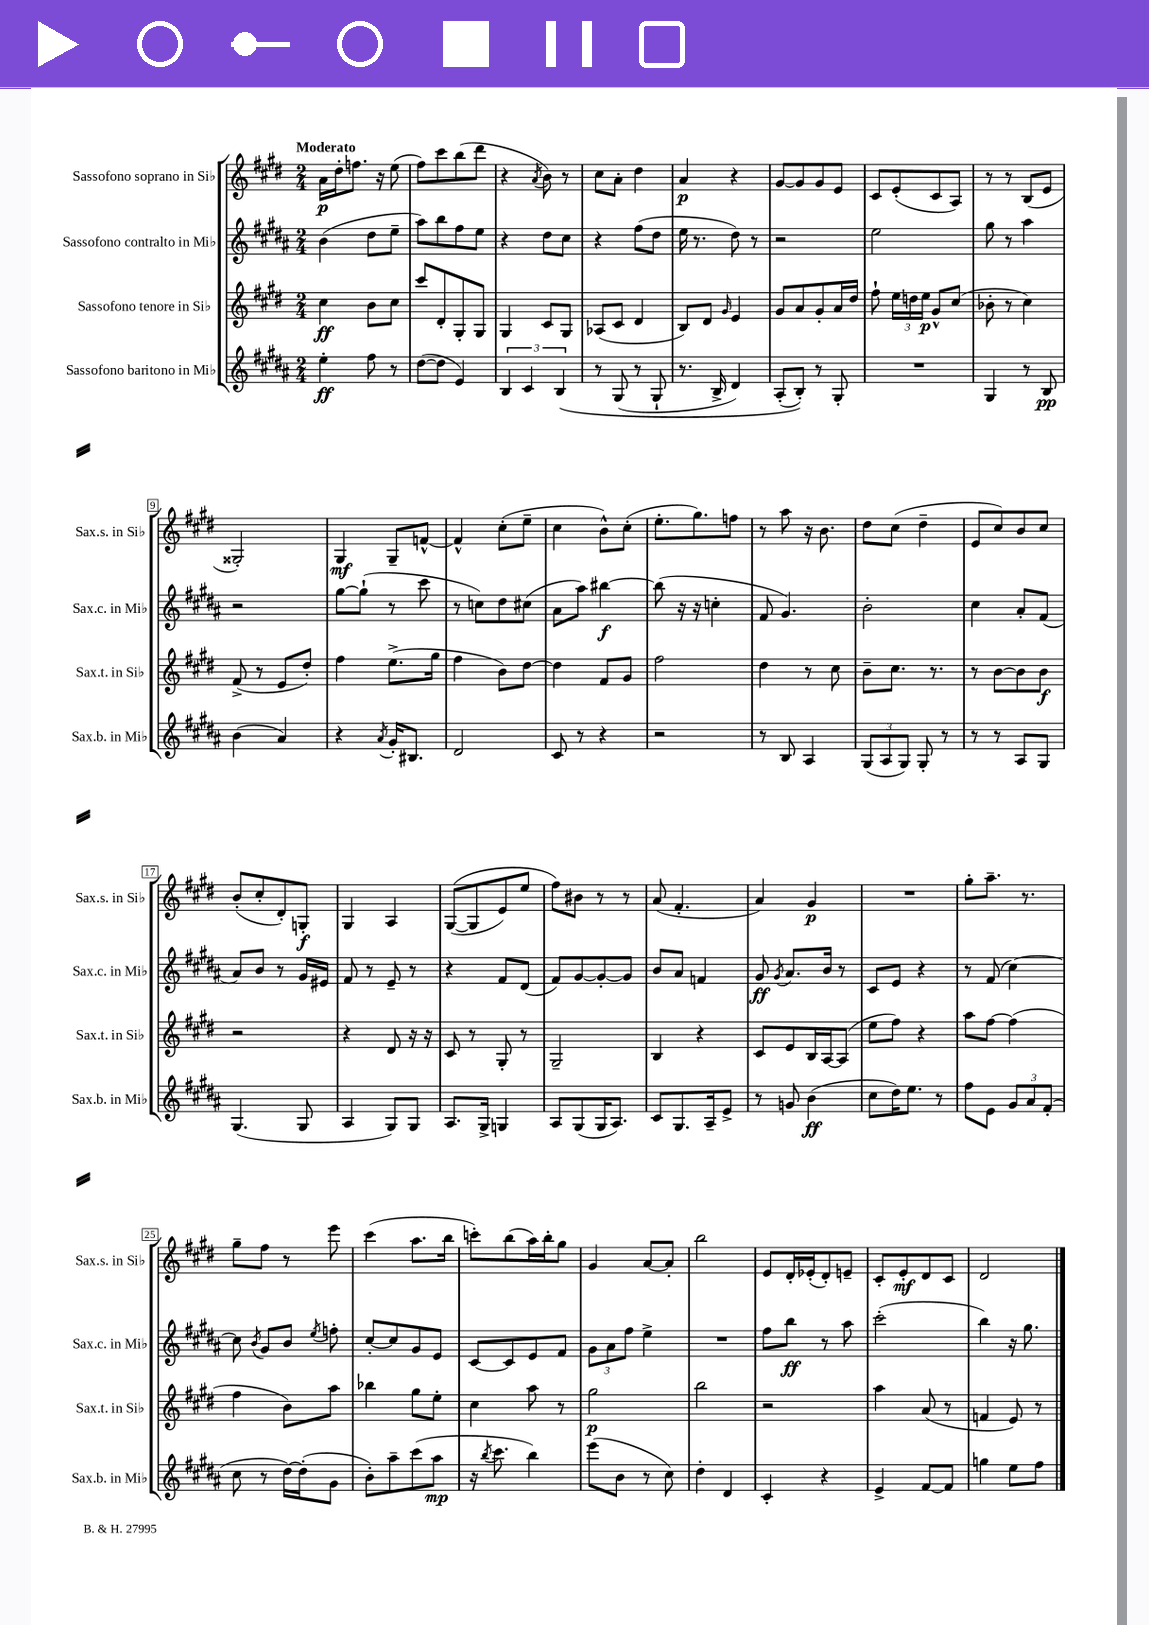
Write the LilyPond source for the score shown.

<<
\new StaffGroup <<
\new Staff = "s0" \with { instrumentName = "Sassofono soprano in Sib" shortInstrumentName = "Sax.s. in Sib" } {
    \clef treble \key e \major \numericTimeSignature \time 2/4 \tempo "Moderato"
    \autoBeamOff a'16[\p dis''16-. f''8.] r16 e''8( |
    fis''8[) cis'''8 b''8( dis'''8] |
    r4 \acciaccatura { a'8 } b'8) r8 |
    cis''8[ a'8]-. dis''4 |
    a'4\p r4 |
    gis'8[~ gis'8 gis'8 e'8] |
    cis'8[ e'8-.( cis'8 a8]) |
    r8 r8 b8[( e'8] |
    gisis2-.) |
    gis4\mf gis8[-- f'8]~-^ |
    f'4-^ cis''8[-.( e''8]-- |
    cis''4 b'8[-^) cis''8]-.( |
    e''8.[-. gis''8.) f''8] |
    r8 a''8 r16 b'8. |
    dis''8[ cis''8]( dis''4-- |
    e'8[ cis''8) b'8 cis''8] |
    b'8[-.( cis''8-. dis'8-.) g8]-.\f |
    gis4 a4 |
    gis8[~(\( gis8 e'8) e''8] |
    fis''8[\) bis'8] r8 r8 |
    a'8( fis'4.-. |
    a'4) gis'4\p |
    R2 |
    gis''8[-. a''8.]-- r8. |
    gis''8[-- fis''8] r8 e'''8 |
    cis'''4( a''8.[ b''16] |
    c'''8[-.) b''8( a''16) b''16-. gis''8] |
    gis'4 a'8[~ a'8]-. |
    b''2 |
    e'8[ dis'16-. ees'16-.( dis'8-.) e'8]-- |
    cis'8[-. e'8-.\mf dis'8 cis'8] |
    dis'2 \bar "|." |
}
\new Staff = "s1" \with { instrumentName = "Sassofono contralto in Mib" shortInstrumentName = "Sax.c. in Mib" } {
    \clef treble \key b \major \numericTimeSignature \time 2/4
    \autoBeamOff b'4( dis''8[ e''8]-- |
    ais''8[) b''8 fis''8 e''8] |
    r4 dis''8[ cis''8] |
    r4 fis''8[( dis''8] |
    e''16 r8. dis''8) r8 |
    r2 |
    e''2 |
    gis''8 r8 ais''4 |
    r2 |
    gis''8[~ gis''8]-!( r8 cis'''8 |
    r8 c''8[) dis''8 cis''8]( |
    ais'8[ ais''8]) bis''4~\f |
    bis''8( r16 r16 c''4-. |
    fis'8 gis'4.) |
    b'2-. |
    cis''4 ais'8[-. fis'8]( |
    ais'8[) b'8] r8 gis'16[ eis'16] |
    fis'8 r8 e'8-- r8 |
    r4 fis'8[ dis'8]( |
    fis'8[) gis'8~ gis'8~-. gis'8] |
    b'8[ ais'8] f'4 |
    gis'8\ff \acciaccatura { gis'8 } ais'8.[ b'16] r8 |
    cis'8[ e'8] r4 |
    r8 fis'8( cis''4~) |
    cis''8 \acciaccatura { b'8 } gis'8[ b'8] \acciaccatura { e''8 } f''8-. |
    cis''8[~-. cis''8 gis'8 e'8] |
    cis'8[~ cis'8 e'8 fis'8] |
    \tuplet 3/2 { gis'8[ ais'8 fis''8] } e''4-> |
    R2 |
    fis''8[ b''8]\ff r8 ais''8 |
    cis'''2-.( |
    b''4) r16 gis''8. \bar "|." |
}
\new Staff = "s2" \with { instrumentName = "Sassofono tenore in Sib" shortInstrumentName = "Sax.t. in Sib" } {
    \clef treble \key e \major \numericTimeSignature \time 2/4
    \autoBeamOff cis''4\ff b'8[ cis''8] |
    cis'''8[ dis'8-. gis8-. gis8] |
    gis4 cis'8[ gis8] |
    aes8[( cis'8] dis'4 |
    b8[) dis'8] \grace { gis'16 } e'4 |
    gis'8[ a'8 gis'8-. a'16 dis''16] |
    fis''8-! \tuplet 3/2 { e''16[ d''16 e''16]\p } gis'8[-^ cis''8]( |
    bes'8-. r8 cis''4) |
    fis'8->( r8 e'8[ dis''8]-.) |
    fis''4 e''8.[->( gis''16] |
    fis''4 b'8[) dis''8]~ |
    dis''4 fis'8[ gis'8] |
    fis''2 |
    dis''4 r8 cis''8 |
    b'8[-- cis''8.] r8. |
    r8 b'8[~ b'8 b'8]\f |
    r2 |
    r4 dis'8 r16 r16 |
    cis'8 r8 gis8-. r8 |
    gis2-- |
    b4 r4 |
    cis'8[ e'8 b16 a16~ a8]( |
    e''8[ fis''8]) r4 |
    a''8[ fis''8]~ fis''4( |
    fis''4 b'8[) a''8] |
    bes''4 gis''8[ e''8]-. |
    cis''4 a''8 r8 |
    gis''2\p |
    b''2 |
    r2 |
    a''4 a'8( r8 |
    f'4 e'8) r8 \bar "|." |
}
\new Staff = "s3" \with { instrumentName = "Sassofono baritono in Mib" shortInstrumentName = "Sax.b. in Mib" } {
    \clef treble \key b \major \numericTimeSignature \time 2/4
    \autoBeamOff e''4-.\ff fis''8 r8 |
    dis''8[~( dis''8] e'4) |
    \tuplet 3/2 { b4 cis'4 b4\( } |
    r8 gis8( r8 gis8-! |
    r8. b16-> dis'4) |
    ais8[-.( b8]-.)\) r8 gis8-. |
    R2 |
    gis4 r8 b8\pp |
    b'4( ais'4) |
    r4 \acciaccatura { ais'8 } gis'16[-. bis8.] |
    dis'2 |
    cis'8 r8 r4 |
    r2 |
    r8 b8 ais4 |
    \tuplet 3/2 { gis8[( ais8 gis8]) } gis8-. r8 |
    r8 r8 ais8[ gis8] |
    gis4.( gis8 |
    ais4 gis8[) gis8] |
    ais8.[ gis16]-> g4 |
    ais8[ gis8( gis16 ais8.]) |
    cis'8[ gis8. ais16-- e'8]-> |
    r8 g'8 b'4\ff( |
    cis''8[ dis''16) e''8.] r8 |
    fis''8[ e'8] \tuplet 3/2 { gis'8[ ais'8 fis'8]-.( } |
    cis''8 r8 dis''16[~) dis''16-.( gis'8] |
    b'8[-.) ais''8-- cis'''8( ais''8]\mp |
    r16 \acciaccatura { b''8 } cis'''8. b''4) |
    e'''8[( b'8] r8 cis''8) |
    dis''4-. dis'4 |
    cis'4-. r4 |
    e'4-> fis'8[~ fis'8] |
    g''4 e''8[ fis''8] \bar "|." |
}
>>
>>
\layout { \context { \Score \override BarNumber.stencil = #(make-stencil-boxer 0.1 0.3 ly:text-interface::print) } }
